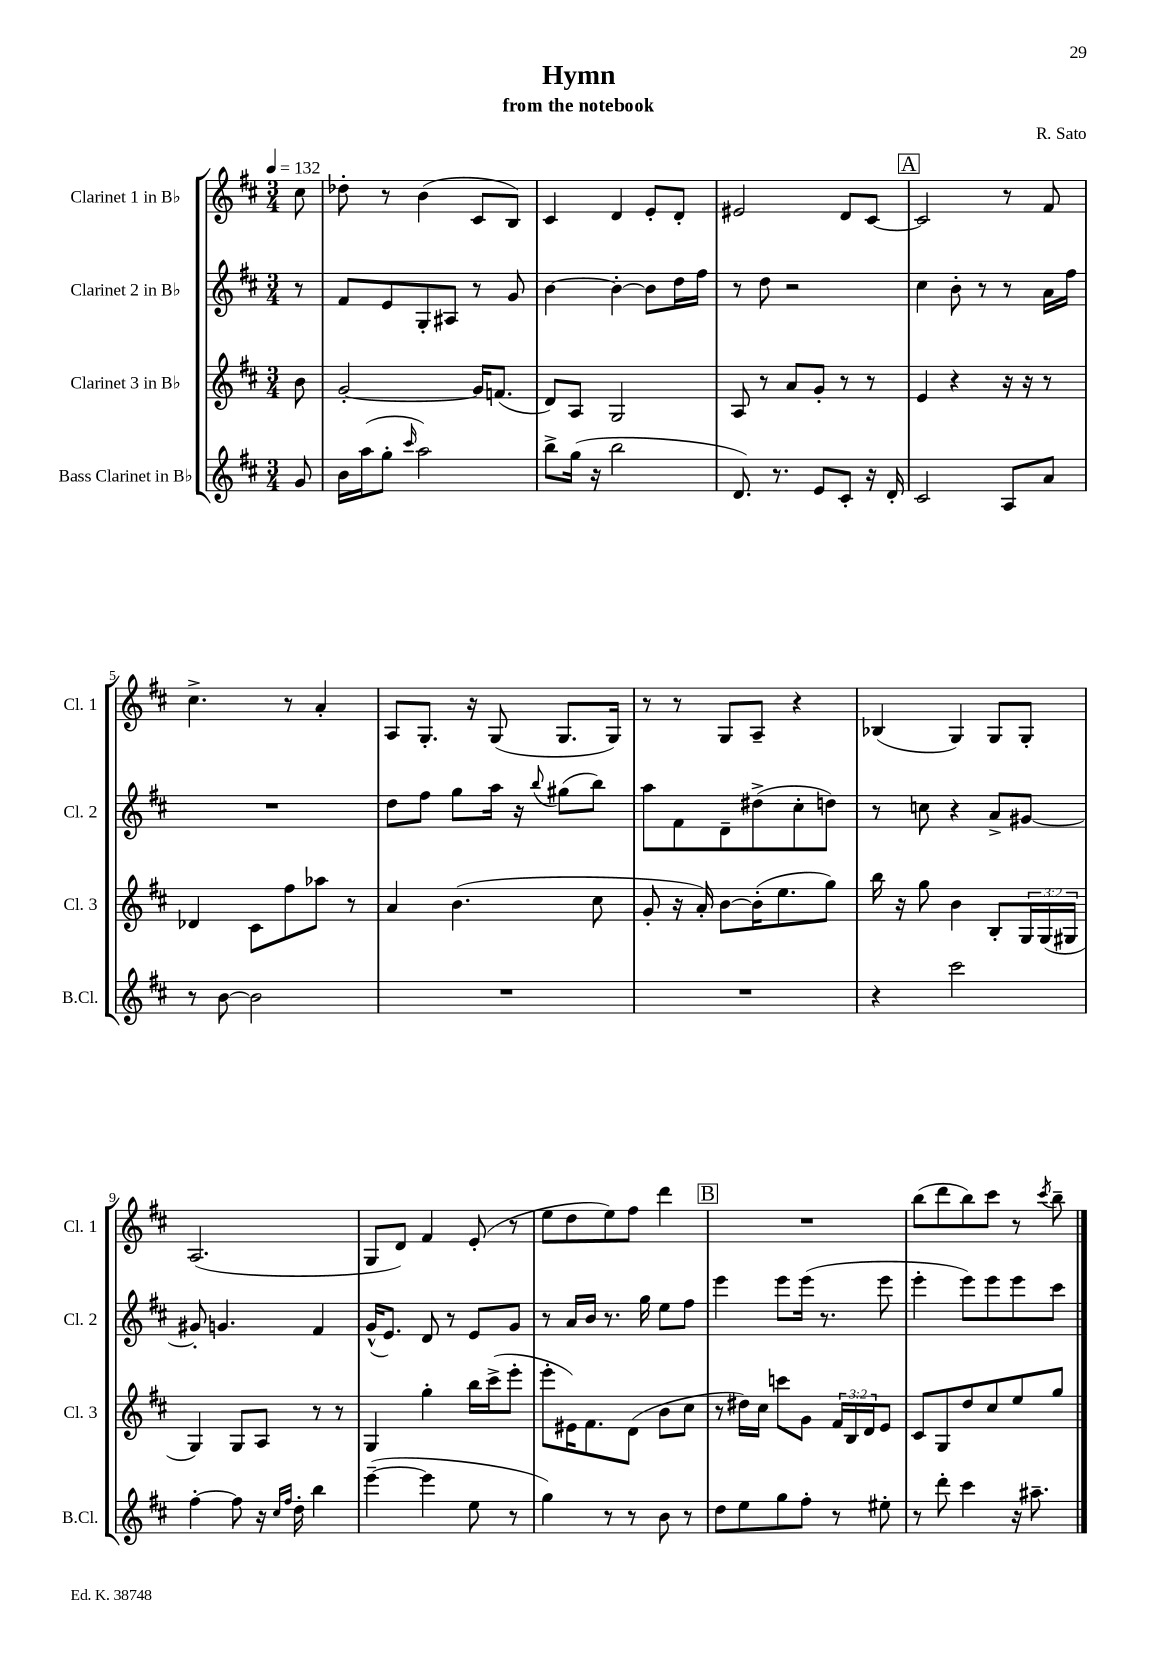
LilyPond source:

\header { title = "Hymn" composer = "R. Sato" subtitle = "from the notebook" }
<<
\new StaffGroup <<
\new Staff = "s0" \with { instrumentName = "Clarinet 1 in Bb" shortInstrumentName = "Cl. 1" } {
    \clef treble \key d \major \numericTimeSignature \time 3/4 \partial 8 \tempo 4 = 132
    cis''8 |
    des''8-. r8 b'4( cis'8 b8) |
    cis'4 d'4 e'8-. d'8-. |
    eis'2 d'8 cis'8~ |
    \mark \markup { \box "A" } cis'2 r8 fis'8 |
    cis''4.-> r8 a'4-. |
    a8 g8.-. r16 g8( g8. g16) |
    r8 r8 g8 a8-- r4 |
    bes4( g4) g8 g8-. |
    a2.( |
    g8 d'8) fis'4 e'8-.( r8 |
    e''8 d''8 e''8) fis''8 d'''4 |
    \mark \markup { \box "B" } R2. |
    b''8( d'''8 b''8) cis'''8 r8 \acciaccatura { cis'''8 } b''8-- \bar "|." |
}
\new Staff = "s1" \with { instrumentName = "Clarinet 2 in Bb" shortInstrumentName = "Cl. 2" } {
    \clef treble \key d \major \numericTimeSignature \time 3/4 \partial 8
    r8 |
    fis'8 e'8 g8-. ais8 r8 g'8 |
    b'4~ b'4~-. b'8 d''16 fis''16 |
    r8 d''8 r2 |
    \mark \markup { \box "A" } cis''4 b'8-. r8 r8 a'16 fis''16 |
    R2. |
    d''8 fis''8 g''8 a''16 r16 \appoggiatura { b''8 } gis''8( b''8) |
    a''8 fis'8 d'8-- dis''8->( cis''8-. d''8) |
    r8 c''8 r4 a'8-> gis'8~ |
    gis'8-. g'4. fis'4 |
    g'16-^( e'8.) d'8 r8 e'8 g'8 |
    r8 a'16 b'16 r8. g''16 e''8 fis''8 |
    \mark \markup { \box "B" } e'''4 e'''8 e'''16( r8. e'''8 |
    e'''4-. e'''8) e'''8 e'''8 cis'''8 \bar "|." |
}
\new Staff = "s2" \with { instrumentName = "Clarinet 3 in Bb" shortInstrumentName = "Cl. 3" } {
    \clef treble \key d \major \numericTimeSignature \time 3/4 \override Staff.TupletNumber.text = #tuplet-number::calc-fraction-text \partial 8
    b'8 |
    g'2~-. g'16 f'8.( |
    d'8) a8 g2 |
    a8 r8 a'8 g'8-. r8 r8 |
    \mark \markup { \box "A" } e'4 r4 r16 r16 r8 |
    des'4 cis'8 fis''8 aes''8 r8 |
    a'4 b'4.( cis''8 |
    g'8-. r16 a'16-.) b'8~ b'16-.( e''8. g''8) |
    b''16 r16 g''8 b'4 b8-. \tuplet 3/2 { g16 g16( gis16 } |
    g4) g8 a8 r8 r8 |
    g4 g''4-. b''16 cis'''16->( e'''8-. |
    e'''8-. eis'16) fis'8. d'8( b'8 cis''8 |
    \mark \markup { \box "B" } r8 dis''16) cis''16 c'''8 g'8 \tuplet 3/2 { fis'16 b16 d'16 } e'8 |
    cis'8 g8 d''8 cis''8 e''8 g''8 \bar "|." |
}
\new Staff = "s3" \with { instrumentName = "Bass Clarinet in Bb" shortInstrumentName = "B.Cl." } {
    \clef treble \key d \major \numericTimeSignature \time 3/4 \partial 8
    g'8 |
    b'16 a''16( g''8-. \grace { cis'''16 } a''2) |
    b''8-> g''16( r16 b''2 |
    d'8.) r8. e'8 cis'8-. r16 d'16-. |
    \mark \markup { \box "A" } cis'2 a8 a'8 |
    r8 b'8~ b'2 |
    R2. |
    R2. |
    r4 cis'''2 |
    fis''4~-. fis''8 r16 \grace { cis''16 fis''16 } d''16-. b''4 |
    e'''4~--( e'''4 e''8 r8 |
    g''4) r8 r8 b'8 r8 |
    \mark \markup { \box "B" } d''8 e''8 g''8 fis''8-. r8 eis''8-. |
    r8 d'''8-. cis'''4 r16 ais''8.-- \bar "|." |
}
>>
>>
